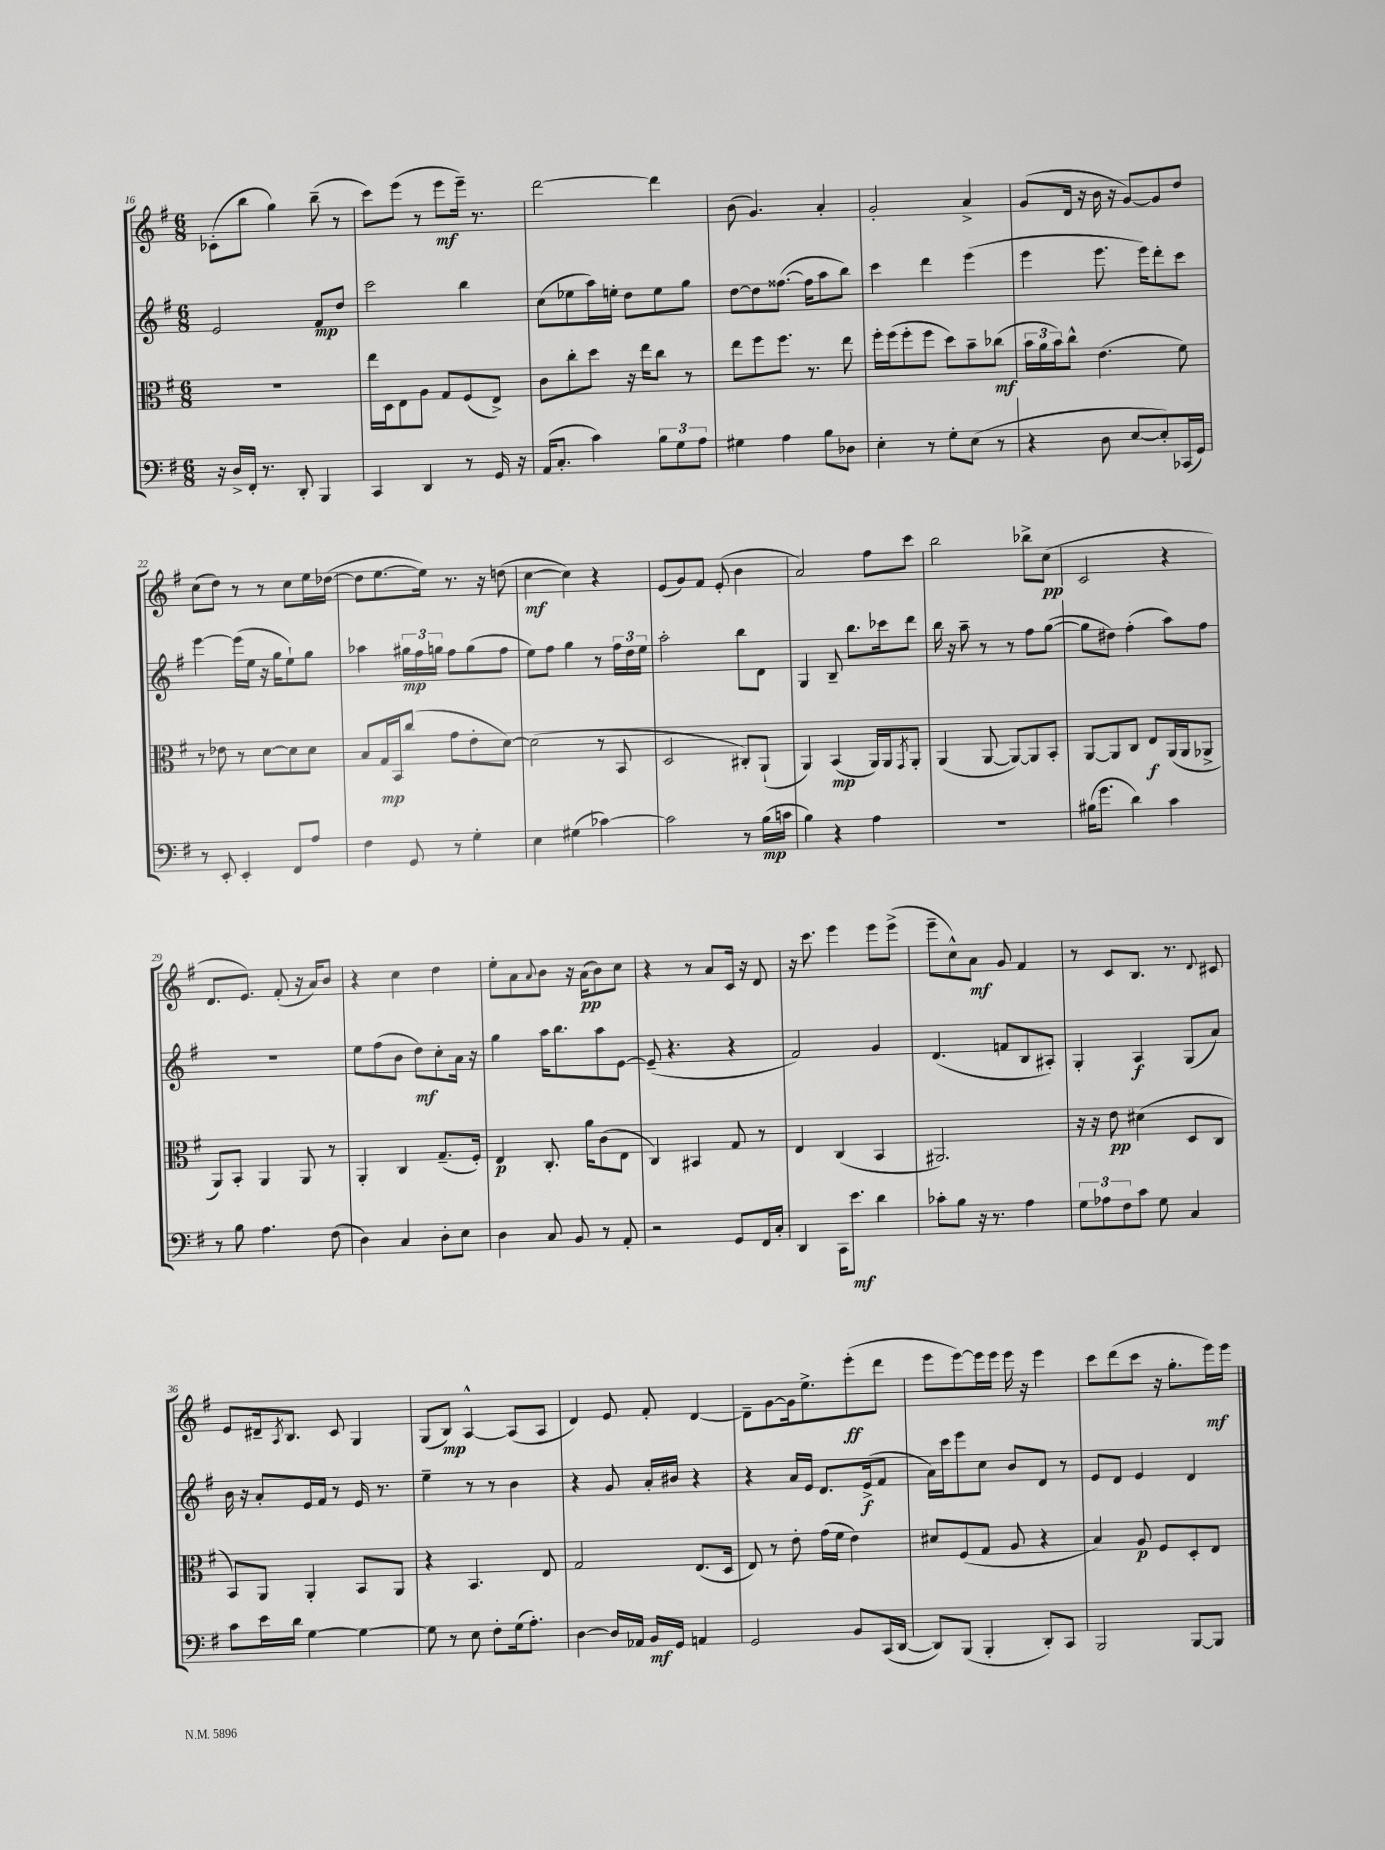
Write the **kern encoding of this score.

**kern	**kern	**kern	**kern
*staff4	*staff3	*staff2	*staff1
*clefF4	*clefC3	*clefG2	*clefG2
*k[f#]	*k[f#]	*k[f#]	*k[f#]
*M6/8	*M6/8	*M6/8	*M6/8
16r	2.r	2e	(8c-'
16D^	.	.	.
16FF#'	.	.	8bb
8.r	.	.	.
.	.	.	4gg)
8DD'	.	.	.
4BBB	.	8f#	(8bb~
.	.	8dd	8r
=	=	=	=
4CC	16ee	2ccc	8ccc)
.	16D	.	.
.	8E	.	(8eee
4DD	8A	.	8r
.	8G	.	8eee
8r	(8F#	4bb	16eee~)
.	.	.	8.r
16GG	8E^)	.	.
16r	.	.	.
=	=	=	=
(16AA	8c	(8cc	[2ddd
8.C'	.	.	.
.	8cc'	8ee-	.
4c)	8dd	16aa)	.
.	.	16ee'	.
.	16r	8dd	.
.	16ee	.	.
12B	8cc	8ee	4ddd]
12G	.	.	.
.	8r	8gg	.
12A	.	.	.
=	=	=	=
4G#	8ee	[8dd	(8b
.	8ff#	8dd]	4.g)
4A	8.ff#	([8.ff##	.
.	8.r	16ff##]	.
8B	.	8aa	4a'
8D-	8ee	8bb)	.
=	=	=	=
4E'	16ff#'	4ccc	2g'
.	(16ff#	.	.
.	8ff#'	.	.
8r	8ff#	4ddd	.
8G'	8dd)	.	.
(8E	8b~	(4eee	4a^
8r	(8cc-	.	.
=	=	=	=
4r	24b	4eee	(8g
.	24a	.	.
.	24b)	.	.
.	8cc^^	.	16d
.	.	.	16r
8D	(4.e	8.eee	16b
.	.	.	16r
[8E	.	.	[8g)
.	.	16eee)	.
8E'])	.	8ddd'	8g]
(16CC-	8f#)	8ccc	8dd
16GG)	.	.	.
=	=	=	=
8r	8r	[4eee	(8cc
8EE'	8e-	.	8dd)
4EE'	8r	(16eee]	8r
.	.	16ee	.
.	[8d	16r	8r
.	.	16gg	.
8FF#	8d]	8ee`)	8cc
8A	8d	8gg	16ee
.	.	.	([16dd-
=	=	=	=
4F#	8B	4aa-	8dd-]
.	16G	.	[8.ee
.	16BB	.	.
8GG	(8cc	24gg#	.
.	.	24ff#	.
.	.	.	16ee])
.	.	24gg	.
8r	8g	8ff#	8.r
4G'	8e'	(8gg	.
.	.	.	16r
.	[8d)	8ff#	(8dd
=	=	=	=
4E	(2d]	8ee)	[4cc
.	.	8ff#	.
(4G#	.	4gg	4cc])
[4c-)	8r	8r	4r
.	8BB	24ff#	.
.	.	24dd	.
.	.	24ee	.
=	=	=	=
2c-]	2D	2aa'	(8e
.	.	.	8g)
.	.	.	8f#
.	.	.	(8e'
8r	8C#')	8bb	4b
(16B	(8AA`	8d	.
16c	.	.	.
=	=	=	=
4B)	4AA)	4G	2a)
4r	(4BB	8B~	.
.	.	8.bb	.
4A	16AA)	.	8ff#
.	16AA	16ccc-	.
.	8qGG	.	.
.	8AA'	8ddd	8ccc
=	=	=	=
2.r	(4AA	16bb	2bb
.	.	16r	.
.	.	8aa~	.
.	[8AA	8r	.
.	8AA_)	8r	.
.	8AA]	8ff#	8bb-^
.	8BB'	([8gg	(8cc
=	=	=	=
(16B#	[8AA	8gg]	2c
8.g	.	.	.
.	8AA]	8dd#)	.
4d)	8C	(4ff#'	.
.	8E	.	.
4c	(16AA	8aa)	4r
.	16AA	.	.
.	8AA-^	8ff#	.
=	=	=	=
8r	8AA)	2.r	8.d
8B	8BB'	.	.
.	.	.	8.e)
4.A	4AA	.	.
.	.	.	(8f#'
.	8AA	.	16r
.	.	.	16a)
(8F#	8r	.	8b
=	=	=	=
4D)	4AA'	8ee	4r
.	.	(8ff#	.
4C	4C	8b	4cc
.	.	8dd)	.
8D'	(8.G~	8cc'	4dd
8E	.	16a	.
.	16F#')	16r	.
=	=	=	=
4D	4E	4gg	8ee'
.	.	.	8a
.	.	.	8qqa
8C	8.C'	16aa	8b
.	.	8.bb	.
8BB	.	.	16r
.	16a	.	(16a
8r	(8c	8aa	8b)
8AA'	8E	[8e	8cc
=	=	=	=
2r	4C)	(8e~]	4r
.	.	4.r	.
.	4BB#	.	8r
.	.	.	8a
8GG	8G	4r	16c
.	.	.	16r
16FF#	8r	.	8d
16C'	.	.	.
=	=	=	=
4DD	4E	2f#)	16r
.	.	.	8.ccc
16CC	(4C	.	4eee
8.e	.	.	.
4d	4BB	4g	8eee
.	.	.	(8eee^
=	=	=	=
8c-'	2.AA#)	(4.d	8eee~
8B	.	.	8cc^^)
16r	.	.	8a
8.r	.	.	.
.	.	8f	8g
4A	.	8B	4f#
.	.	8A#')	.
=	=	=	=
12G	16r	4G'	8r
.	16r	.	.
12A-	.	.	.
.	8e	.	8c
12F#	.	.	.
8c	(4d#	4A	8.B
8G	.	.	.
.	.	.	8.r
4C	8D	(8G	.
.	.	.	8qqd
.	8C	8a)	8c#
=	=	=	=
8c	8BB)	16b	8e
.	.	16r	.
16e	8AA	8a'	16d#~
.	.	.	8qA
16d	.	.	8.B
[4G	4AA'	16e	.
.	.	16f#	.
.	.	8r	8c
4G_	8BB	16e	4G
.	.	8.r	.
.	8AA	.	.
=	=	=	=
8G]	4r	4ee~	(8G
8r	.	.	8B)
8E	4.BB	8r	[4A^^
8F#'	.	8r	.
(16G	.	4b	(8A]
8.A')	.	.	.
.	8E	.	8A
=	=	=	=
[4D	2G	4r	4d)
16D]	.	8g	8e
16AA-	.	.	.
16BB	.	16a'	8f#'
16GG	.	16b#	.
4AA	(8.E	4r	[4d
.	16D	.	.
=	=	=	=
2GG	8E)	4r	8d~]
.	8r	.	[8g
.	8e'	16a	16g]
.	.	16e	8.ee^
.	(16g	8.d	.
.	16f#	.	.
8BB	4e)	.	(8eee'
.	.	(16e^	.
(16CC	.	8f#	8ddd
[16DD	.	.	.
=	=	=	=
8DD])	8d#	16a)	8eee
.	.	16ccc	.
(8BBB	(8F#	8eee	[8eee)
4BBB'	8G	8cc	16eee]
.	.	.	16eee
.	8A	8b	16eee
.	.	.	16r
8DD')	4r	8d	4eee
8CC	.	8r	.
=	=	=	=
2BBB	4B)	8e	8ccc
.	.	8d	(8ddd
.	8A	4e	8ccc
.	8F#	.	16r
.	.	.	8.gg'
[8BBB	8D'	4d	.
8BBB]	8E	.	16eee)
.	.	.	16eee
==	==	==	==
*-	*-	*-	*-
